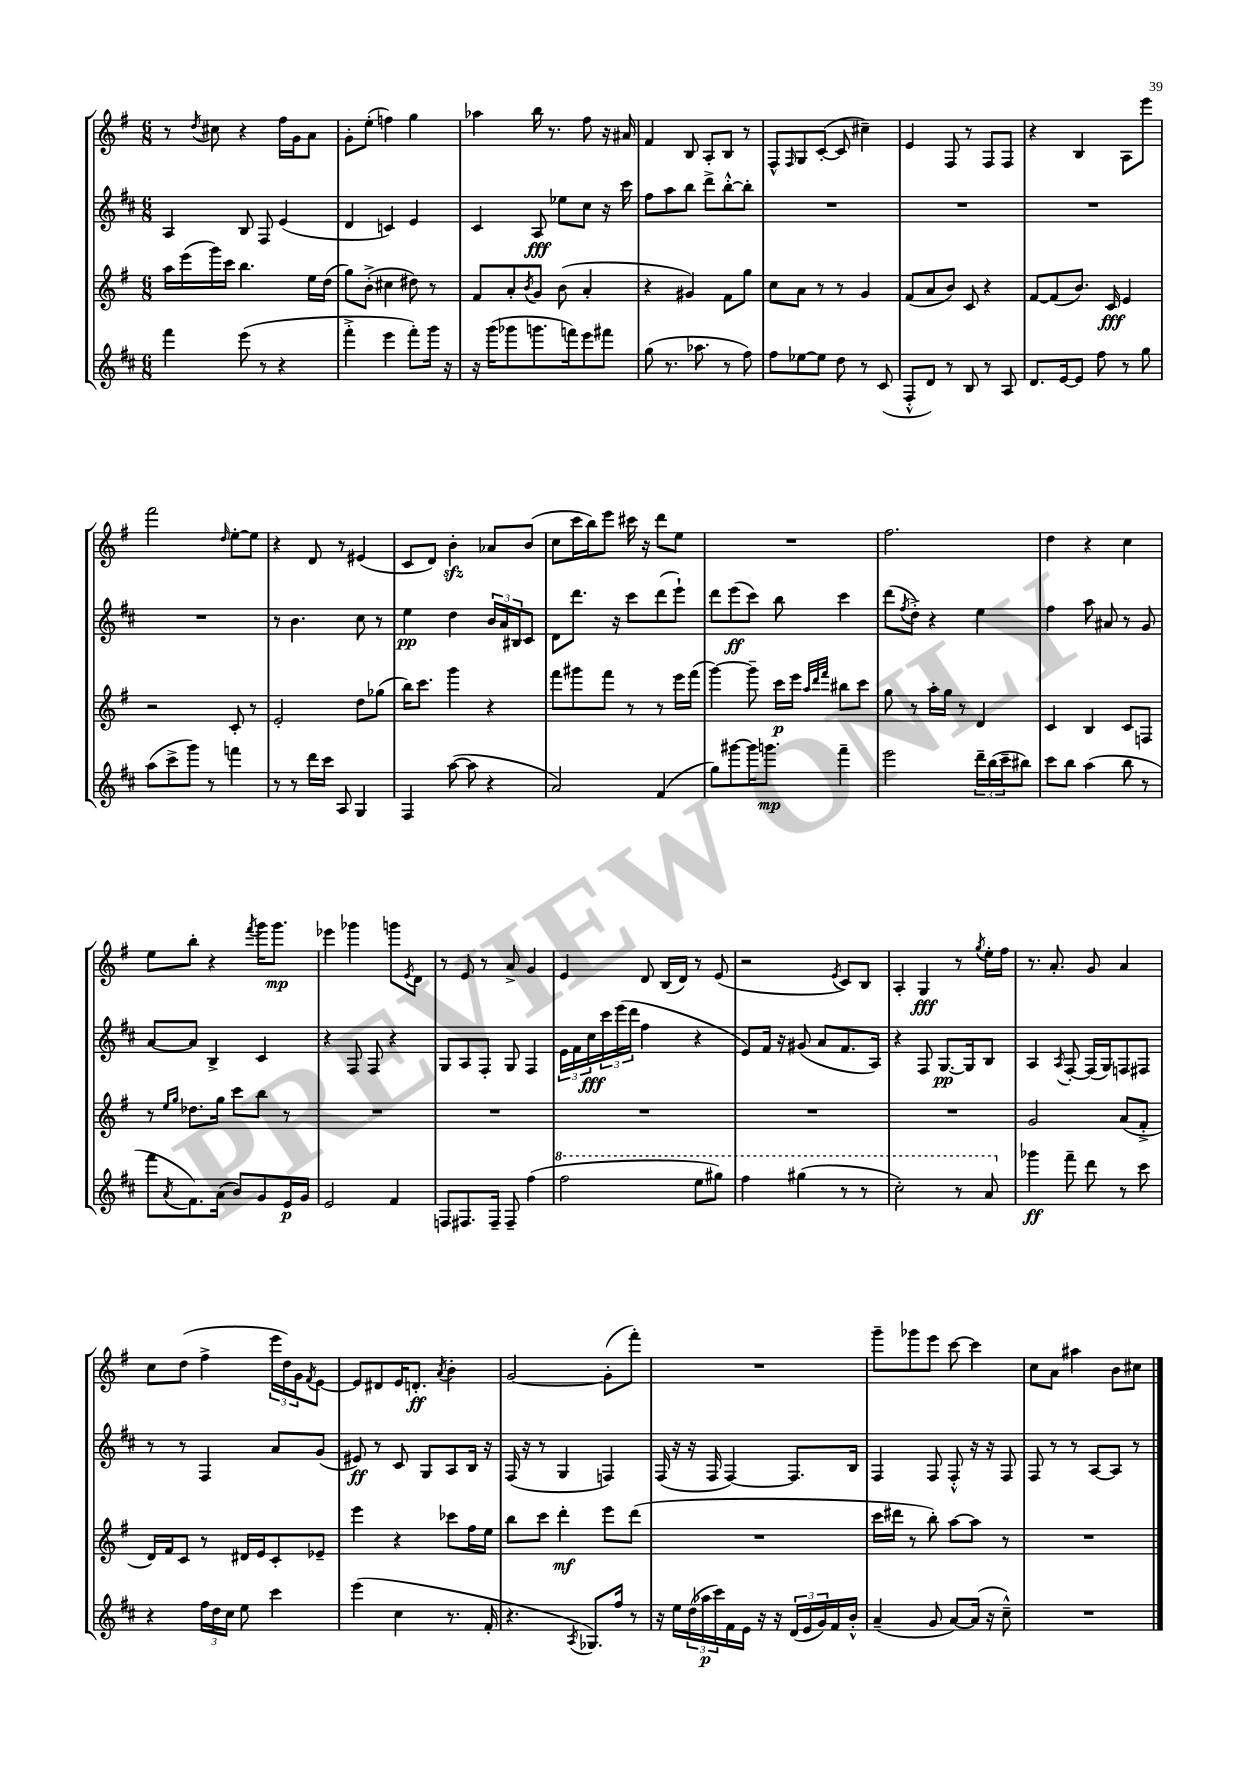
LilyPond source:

<<
\new StaffGroup <<
\new Staff = "s0" {
    \clef treble \key g \major \numericTimeSignature \time 6/8
    r8 \acciaccatura { d''8 } cis''8 r4 fis''16 g'16 a'8 |
    g'8-. e''8-.( f''4) g''4 |
    aes''4 b''16 r8. fis''8 r16 ais'16 |
    fis'4 b8 a8-. b8 r8 |
    fis8-^ \grace { fis16 } g8 c'8~-.( c'8 cis''4--) |
    e'4 fis8 r8 fis8 fis8 |
    r4 b4 a8 e'''8 |
    fis'''2 \grace { d''16 } e''8~-. e''8 |
    r4 d'8 r8 eis'4( |
    c'8 d'8) b'4-.\sfz aes'8 b'8( |
    c''8 c'''16 b''16) e'''8 cis'''16 r16 d'''8 e''8 |
    R2. |
    fis''2. |
    d''4 r4 c''4 |
    e''8 b''8-. r4 \acciaccatura { fis'''8 } g'''16 g'''8.\mp |
    ees'''4 ges'''4 g'''8 \acciaccatura { e'8 } d'8 |
    r8 e'8 r8 a'8-> g'4 |
    e'4 d'8 b16( d'16) r8 e'8( |
    r2 \acciaccatura { e'8 } c'8) b8 |
    a4-. g4\fff r8 \acciaccatura { g''8 } e''16-. fis''16 |
    r8. a'8.-. g'8 a'4 |
    c''8 d''8( fis''4-> \tuplet 3/2 { e'''16 d''16) g'16 } \acciaccatura { fis'8 } e'8~ |
    e'8 dis'8 e'16 d'8.-.\ff \acciaccatura { a'8 } b'4-. |
    g'2~ g'8-.( fis'''8-.) |
    R2. |
    g'''8-- ges'''8 e'''8 c'''8~ c'''4 |
    c''8 a'8 ais''4 b'8 cis''8 \bar "|." |
}
\new Staff = "s1" {
    \clef treble \key d \major \numericTimeSignature \time 6/8
    a4 b8 fis8 e'4( |
    d'4 c'4) e'4 |
    cis'4 a8\fff ees''8 cis''8 r16 cis'''16 |
    fis''8 a''8 b''8 d'''8-> b''8~-.-^ b''8-. |
    R2. |
    R2. |
    R2. |
    R2. |
    r8 b'4. cis''8 r8 |
    e''4\pp d''4 \tuplet 3/2 { b'16 a'16 bis16 } cis'8 |
    d'8 d'''8. r16 cis'''8 d'''8( e'''8-!) |
    d'''8 e'''8\ff( cis'''8) b''8 cis'''4 |
    d'''8( \acciaccatura { fis''8 } d''8-.->) r4 e''4 |
    fis''4 a''8 ais'8 r8 g'8 |
    a'8~ a'8 b4-> cis'4 |
    r4 fis8 fis8 r4 |
    g8 a8 fis8-. g8 fis4 |
    \tuplet 3/2 { e'16 fis'16 cis''16\fff } \tuplet 3/2 { cis'''16 e'''16( d'''16 } fis''4 r4 |
    e'8) fis'16 r16 gis'8( a'8 fis'8. a16) |
    r4 fis8 g8.~\pp g16 b8 |
    a4 \acciaccatura { a8 } fis8~-. fis16( g16) f8 fis8 |
    r8 r8 fis4 a'8 g'8( |
    eis'8\ff) r8 cis'8 g8 a8 b16 r16 |
    fis16( r16 r8 g4 f4) |
    fis16( r16 r16 fis16 fis4~) fis8. b16 |
    fis4 fis8 fis8-.-^ r16 r16 fis8 |
    fis8 r8 r8 a8~ a8 r8 \bar "|." |
}
\new Staff = "s2" {
    \clef treble \key g \major \numericTimeSignature \time 6/8
    a''16 e'''16( g'''16) c'''16 b''4. e''16 d''16( |
    g''8) b'8-.->( cis''4 dis''8) r8 |
    fis'8 a'8-. \acciaccatura { b'8 } g'8 b'8( a'4-. |
    r4 gis'4) fis'8 g''8 |
    c''8 a'8 r8 r8 g'4 |
    fis'8( a'8 b'8) c'8 r4 |
    fis'8~ fis'8( b'8.) c'16\fff e'4 |
    r2 c'8-. r8 |
    e'2-. d''8 ges''8( |
    b''16) c'''8. g'''4 r4 |
    fis'''8 gis'''8 fis'''8 r8 r8 e'''16 fis'''16( |
    g'''4~) g'''8-- c'''16\p e'''16 \grace { a''32 d'''32 fis'''32 } bis''8 c'''8 |
    g''8 r8 a''16-. g''16 r8 d'4 |
    c'4 b4 c'8 f8 |
    r8 \grace { e''16 g''16 } des''8. g''16 c'''8 b''8 r8 |
    R2. |
    R2. |
    R2. |
    R2. |
    R2. |
    g'2 a'8( fis'8-.-> |
    d'16) fis'16 c'8 r8 dis'16 e'16 c'8-. ees'8-- |
    e'''4 r4 ces'''8 fis''16 e''16 |
    b''8 c'''8 d'''4-.\mf e'''8 d'''8( |
    R2. |
    c'''16 dis'''16 r8 b''8-.) a''8~ a''8 r8 |
    R2. \bar "|." |
}
\new Staff = "s3" {
    \clef treble \key d \major \numericTimeSignature \time 6/8
    fis'''4 e'''8( r8 r4 |
    fis'''4-.-> e'''4 fis'''8-.) g'''16 r16 |
    r16 g'''16( ges'''8 g'''8. f'''16) e'''8 fis'''8 |
    g''8( r8. aes''8. r8 fis''8) |
    fis''8 ees''8~ ees''8 d''8 r8 cis'8( |
    fis8-.-^ d'8) r8 b8 r8 a8 |
    d'8. e'16~ e'8 fis''8 r8 g''8 |
    a''8( cis'''8-> g'''8) r8 f'''4 |
    r8 r8 d'''16 cis'''16 a8 g4 |
    fis4 a''8~( a''8 r4 |
    a'2) fis'4( |
    g''8) gis'''8~ gis'''16 g'''8.\mp fis'''4-- |
    e'''2 \tuplet 3/2 { d'''16-- b''16( cis'''16-- } bis''8) |
    cis'''8 b''8 a''4( b''8 r8 |
    fis'''8 \acciaccatura { a'8 } fis'8.) a'16( b'8) g'8 e'16\p g'16 |
    e'2 fis'4 |
    f8 fis8. fis16-- fis8-- fis''4( |
    \ottava #1 fis'''2 e'''8 gis'''8) |
    fis'''4 gis'''4( r8 r8 |
    cis'''2-.) r8 a''8 \ottava #0 |
    ges'''4\ff fis'''8-- d'''8 r8 cis'''8 |
    r4 \tuplet 3/2 { fis''16 d''16 cis''16 } e''8 cis'''4 |
    e'''4( cis''4 r8. fis'16-. |
    r4. \acciaccatura { a8 } ges8.) fis''16 r8 |
    r16 e''16 \tuplet 3/2 { d''16( aes''16\p cis'''16) } fis'16 e'16 r16 r16 \tuplet 3/2 { d'16( e'16 g'16) } fis'16 b'16-.-^ |
    a'4--( g'8 a'8~) a'16( r16 cis''8---^) |
    R2. \bar "|." |
}
>>
>>
\layout { \context { \Score \remove "Bar_number_engraver" } }
